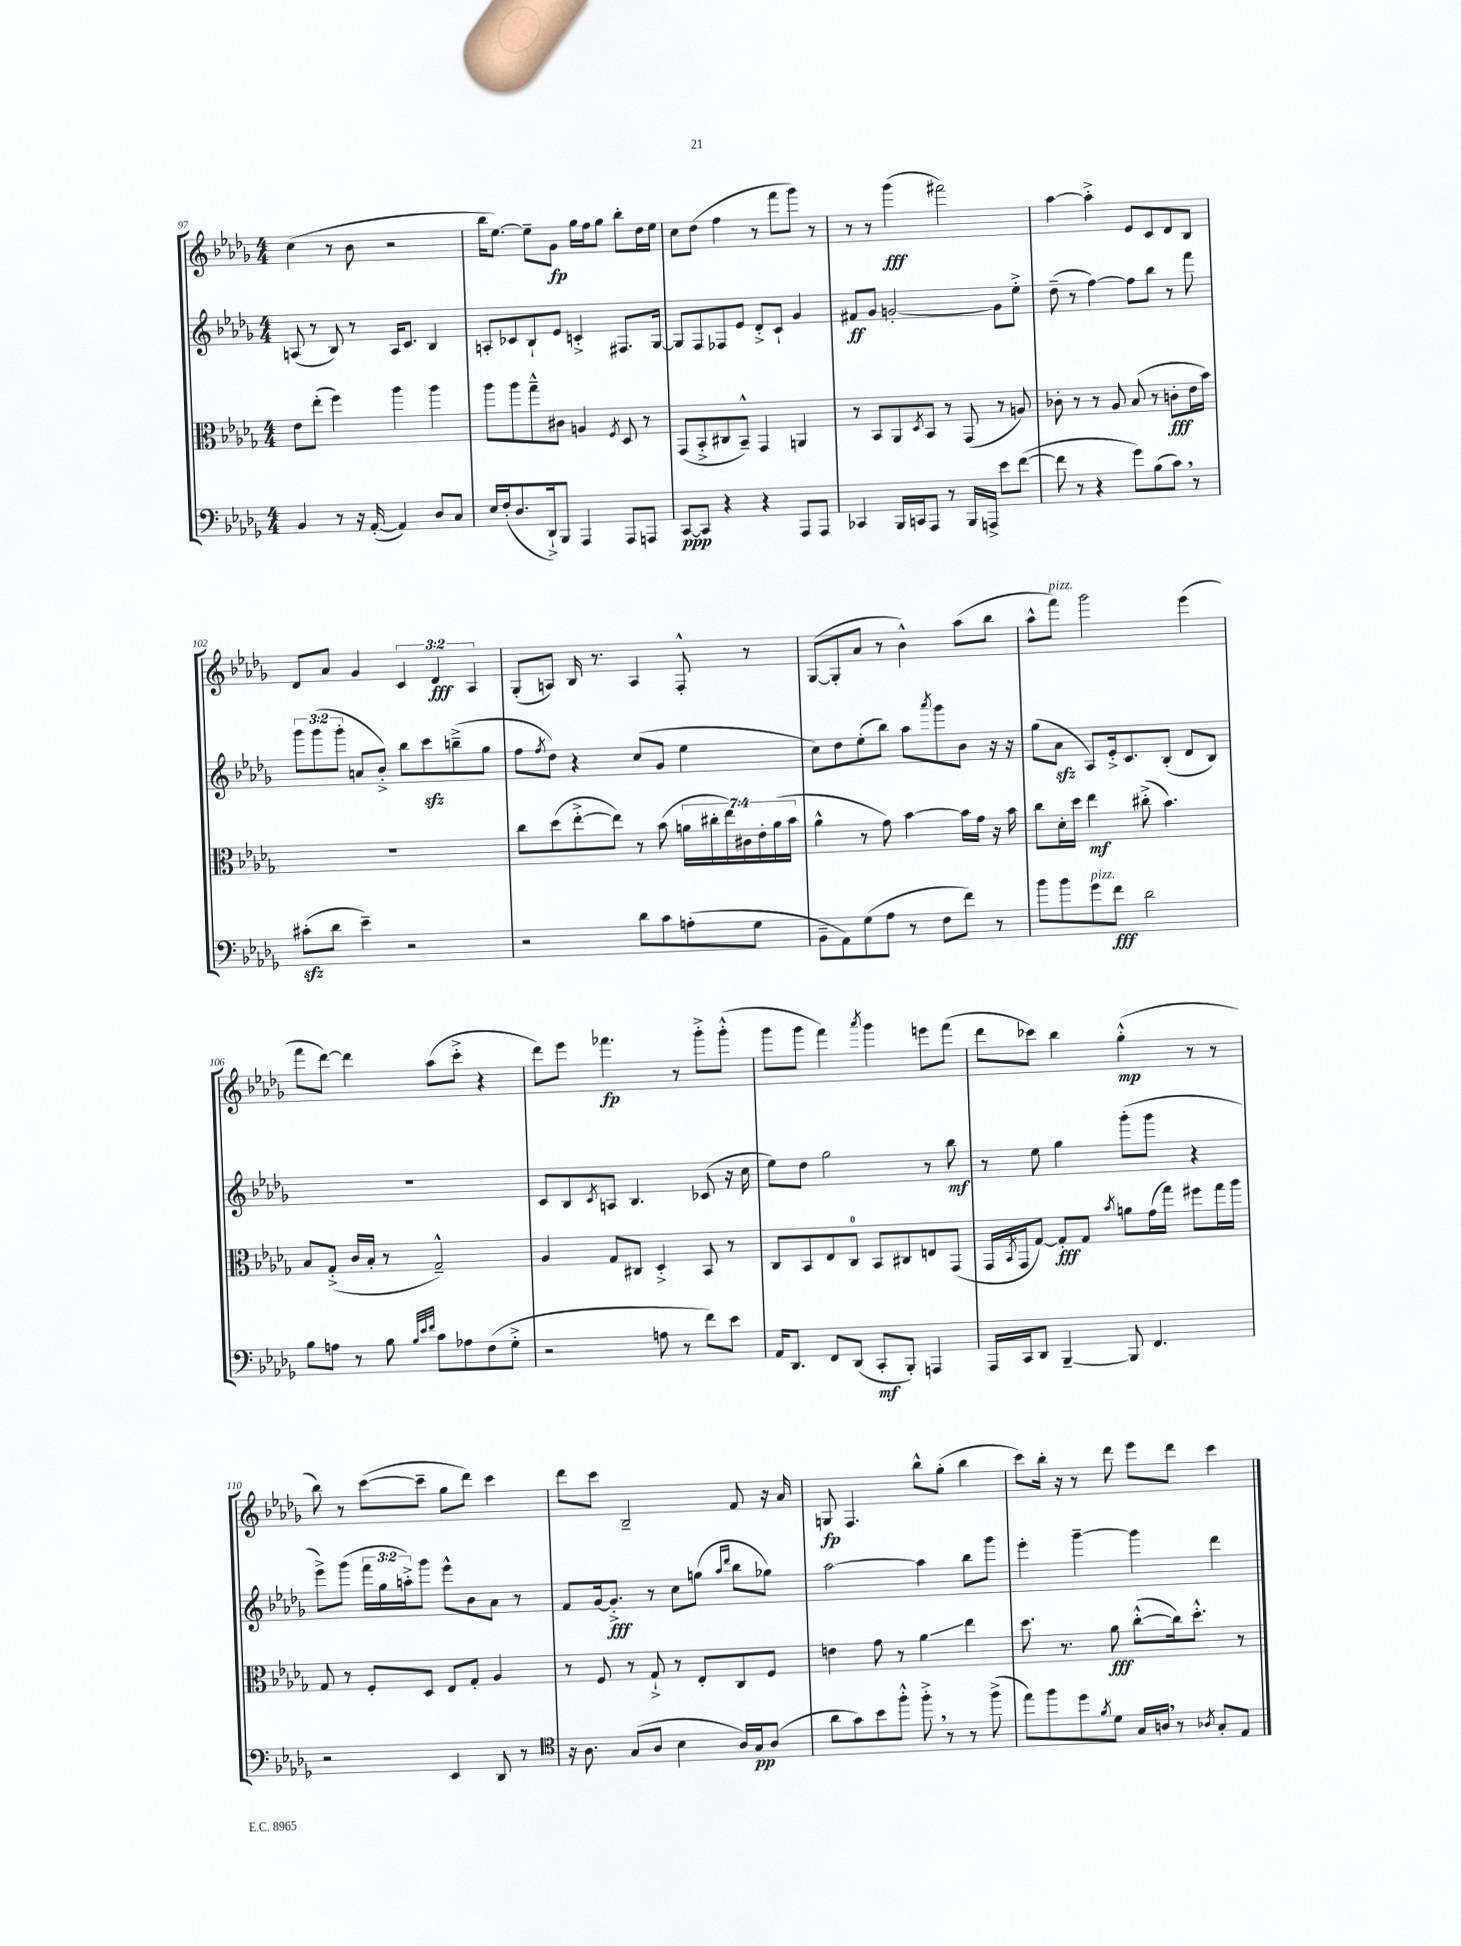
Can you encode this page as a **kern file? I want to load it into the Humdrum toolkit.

**kern	**kern	**kern	**kern
*staff4	*staff3	*staff2	*staff1
*clefF4	*clefC3	*clefG2	*clefG2
*k[b-e-a-d-g-]	*k[b-e-a-d-g-]	*k[b-e-a-d-g-]	*k[b-e-a-d-g-]
*M4/4	*M4/4	*M4/4	*M4/4
4BB-	8e-	(8A	(4cc
.	(8ee-'	8r	.
8r	4ff)	8B-)	8r
16r	.	8r	8b-
([16AA-'	.	.	.
4AA-])	4aa-	16A	2r
.	.	8.c	.
8D-	4aa-	4B-	.
8C	.	.	.
=	=	=	=
16E-	8aa-	8A'	16bb-
(16F'	.	.	[8.ee-)
8.D-	8aa-	8c-	.
.	8gg-~^^	8B-`	8ee-~]
16DD-`^)	.	.	.
8BBB-	8c#	8e-	8g-
4AAA-	4A	4c'^	16gg-
.	.	.	16ff
.	.	.	8gg-
.	8qF	.	.
8AAA-	8D-	8.F#	8bb-'
8AAA	8r	.	16dd-
.	.	[16G-	16ee-
=	=	=	=
[8CC	(8GG-	8G-]	8cc
8CC]	8BB-'^	8F	(8dd-
4r	8C#	8F-	4ff
.	8BB-~^^)	8e-	.
4r	4GG-	8d-'^	8r
.	.	8c`	8fff
8AAA-	4AA	4g-	8ggg-)
8AAA-	.	.	8r
=	=	=	=
4CC-	8r	8f#	8r
.	8BB-	8g-	8r
16BBB-	8AA-	[2g'	(4ggg-
16CC	.	.	.
.	8qD-	.	.
8AAA-	8BB-	.	.
8r	8r	.	2fff#)
16BBB-	(8GG-	.	.
16AAA^	.	.	.
8e-	8r	8g]	.
([8f	8A)	8ee-'^	.
=	=	=	=
8f]	8c-'	(8dd-~	[4aa-
8r	8r	8r	.
4r	8r	[4ff)	4aa-'^]
.	8A-	.	.
8g-)	(8B-	8ff]	8e-
(8B-	8r	8bb-	8c
8c)	8c'	8r	8d-
8r	16e-	8fff	8B-
.	16b-)	.	.
=	=	=	=
(8c#'	1r	12ggg-	8d-
.	.	(12ggg-	.
8d-	.	.	8a-
.	.	12ggg-'	.
4e-~)	.	8a	4g-
.	.	8b-'^)	.
2r	.	8bb-	6c
.	.	8ccc	.
.	.	.	6d-
.	.	(8bb~^	.
.	.	.	6A-
.	.	8gg-	.
=	=	=	=
2r	8cc	8ff	(8G-'
.	.	8qff	.
.	(8dd-	8dd-)	8A)
.	[8ee-'^	4r	16B-
.	.	.	8.r
.	8ee-])	.	.
8d-	8r	(8cc	4A
8c	(8b-	8g-	.
(8A'	28a	4ee-	8F'^^
.	28cc#'	.	.
.	28ee-)	.	.
.	28c#	.	.
8G-	.	.	8r
.	28e-'	.	.
.	(28a	.	.
.	28b-	.	.
=	=	=	=
8BB-~	4a-^^	8cc)	([8G-
8AA-)	.	8dd-	8G-']
(8G-	8r	(8ee-'	8a-
8A-	8g-)	8bb-)	8r
8r	[4b-	8aa-	4b-^^)
.	.	8qaaa-	.
8F	.	8ggg-	.
8f)	16b-]	8b-	(8aa-
.	16g-	.	.
8r	16r	16r	8bb-
.	16b-	16r	.
=	=	=	=
8b-	8cc	(8gg-	8aa-^^
8b-	16d-'	8a-	8fff)
.	16dd-	.	.
8g-	4ee-	8A-)	2ggg-
8f	.	16e-'^	.
.	.	8.c	.
2d-	(8cc#'^	.	.
.	4.b-)	(8B-'	.
.	.	8d-	(4eee-
.	.	8B-)	.
=	=	=	=
8B-	8B-	1r	8fff
8A	(8G-'^	.	[8ddd-)
8r	16c	.	4ddd-]
.	16B-'	.	.
8B-	8r	.	.
32qqB-	.	.	.
32qqe-	.	.	.
32qqf	.	.	.
8c	2G-~^^)	.	(8aa-
8A-	.	.	8ccc'^
(8F	.	.	4r
8G-'^	.	.	.
=	=	=	=
2r	4A-	8c	8ddd-)
.	.	8B-	8eee-
.	.	8qc	.
.	8G-	8A	4.fff-
.	8C#	4.B-	.
8A	4D-'^	.	.
8r	.	.	8r
8f)	8BB-	(8c-	8ggg-'^
8e-	8r	16r	(8ggg-'^^
.	.	16cc	.
=	=	=	=
16AA-	8C	8ee-)	8ggg-
8.DD-	.	.	.
.	8BB-	8dd-	8ggg-
8FF	8E-	2gg-	4fff)
(8DD-	8C	.	.
.	.	.	8qaaa-
8CC'	8BB-	.	4ggg-
8BBB-')	8C#	.	.
4AAA	8E	8r	8eee
.	(8GG-	8bb-	(8fff
=	=	=	=
16AAA-	16GG-	8r	8ddd-
.	8qBB-	.	.
16CC	16GG-	.	.
8DD-	[8G-)	8ee-	8ccc-)
[4BBB-~	8G-']	4gg-	4bb-
.	8G-	.	.
.	8qb-	.	.
8BBB-]	8a	(8ggg-'	(4gg-'^^
4.FF	(16g-	8ggg-	.
.	16gg-)	.	.
.	8ff#	4r	8r
.	16gg-	.	8r
.	16aa-	.	.
=	=	=	=
2r	8G-	8eee-^)	8bb-)
.	8r	(8ggg-	8r
.	8F'	24fff	([8ccc
.	.	24gg-	.
.	.	24aa'^)	.
.	8D-	8ggg-	8ccc~]
4EE-	8E-	8eee-^^	8gg-
.	8G-'	8b-	8ddd-)
8DD-	4A-	8a-	4ccc
8r	.	8r	.
=	=	=	=
*clefC4	*	*	*
16r	8r	8f	8ddd-
8.A-	.	.	.
.	8F	[16g-	8ccc
.	.	8.g-'^]	.
(8G-	8r	.	2B-~
8A-	8G-`^	8r	.
4B-	8r	8cc	.
.	8E-'	(8gg	.
.	.	16qqaa-	.
.	.	16qqddd-	.
16A-)	8C	8bb-	8f
16G-	.	.	.
(8A-	8F	8gg-)	16r
.	.	.	16a-
=	=	=	=
8a-	4e	[2aa-	8G
8g-)	.	.	4.F
8b-	8g-	.	.
8ff'^^	8r	.	.
8ff'^	4a-	4aa-]	8bb-^^
8r	.	.	(8gg-'
8r	4ee-	8bb-	4bb-
(8ff^	.	8ggg-	.
=	=	=	=
8ee-)	8.dd-	4eee-'	8ccc)
8ff	.	.	16bb-'
.	8.r	.	16r
8dd-	.	[4ggg-~	8r
8qf	.	.	.
8d-	8a-	.	8ddd-
16G-	([8cc'^^	4ggg-]	8eee-
16A	.	.	.
8r	16cc])	.	8ddd-
.	8.dd-'^^	.	.
8qA-	.	.	.
8G-'	.	4ddd-	4ccc
8E-	8r	.	.
==	==	==	==
*-	*-	*-	*-
